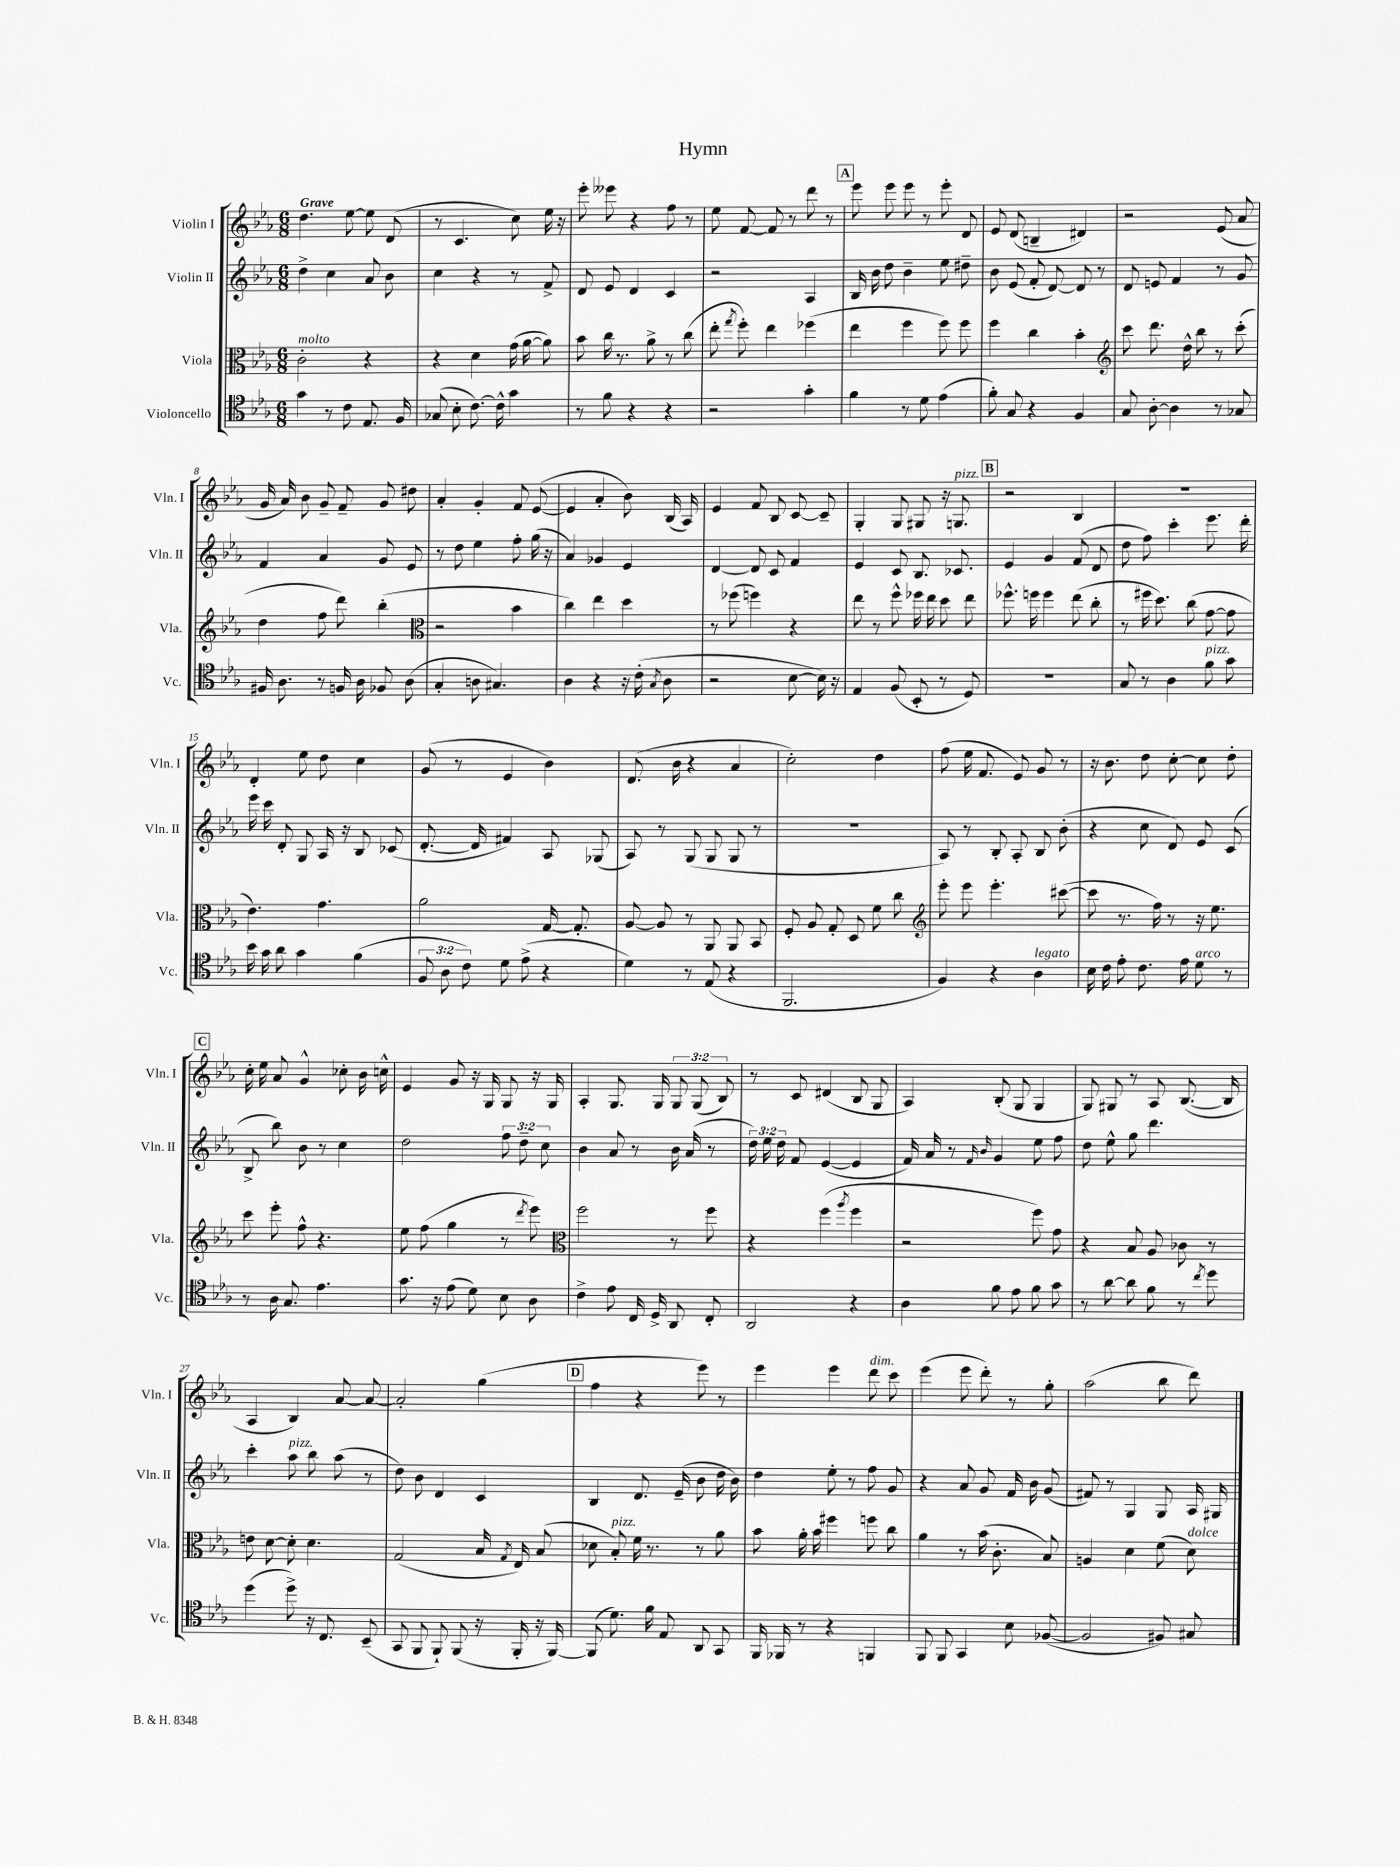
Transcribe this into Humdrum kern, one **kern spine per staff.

**kern	**kern	**kern	**kern
*part4	*part3	*part2	*part1
*staff4	*staff3	*staff2	*staff1
*I"Violoncello	*I"Viola	*I"Violin II	*I"Violin I
*I'Vc.	*I'Vla.	*I'Vln. II	*I'Vln. I
*clefC4	*clefC3	*clefG2	*clefG2
*k[b-e-a-]	*k[b-e-a-]	*k[b-e-a-]	*k[b-e-a-]
*M6/8	*M6/8	*M6/8	*M6/8
=1	=1	=1	=1
!	!	!	!LO:TX:a:B:t=Grave
!	!LO:TX:a:i:t=molto	!	!
4g\	2c'\	4dd^\	4.dd\
8r	.	4cc\	.
8c\	.	.	[8ee-\
8.E-/	4r	8a-/	8ee-\]
.	.	8b-\	(8d/
16F/	.	.	.
=2	=2	=2	=2
(8G-X/	4r	4cc\	8r
8B-'\	.	.	4.c/
[8.c\)	4d\	4r	.
16c^^\]	.	.	.
4g\	(16g\	8r	8cc\)
.	[16a-\	.	.
.	8a-\])	8f^/	16ee-\
.	.	.	16r
=3	=3	=3	=3
8r	8b-\	8d/	8eee-'\
8f\	16cc\	8e-/	8eee--X\
.	8.r	.	.
4r	.	4d/	4r
.	8a-^\	.	.
4r	8r	4c/	8ff\
.	(8cc\	.	8r
=4	=4	=4	=4
2r	8ee-'\	2r	8ee-\
.	8qgg/	.	.
.	8ff'\)	.	[8f/
.	4ee-\	.	8f/]
.	.	.	8r
4g'\	(4ff-X\	4A-/	8ddd\
.	.	.	8r
!!LO:REH:place=s1:t=A
=5	=5	=5	=5
4f\	4ee-\	16B-/	8eee-\
.	.	16b-\	.
.	.	8dd\	8eee-\
8r	4ff\	4b-~\	8eee-\
8d\	.	.	8r
(4e-\	8ff\)	8ee-\	8eee-'\
.	8ff\	8dd#X~\	8d/
=6	=6	=6	=6
8f'\)	4ff\	8b-\	8e-/
8G/	.	(8e-/	(8d/
4r	4cc\	8f'/	4Bn~/
.	.	[8d/)	.
4F/	4b-'\	8d/]	4d#X/)
.	.	8r	.
=7	=7	=7	=7
*	*clefG2	*	*
8G/	8ccc\	8d/	2r
[8A-'\	8.ddd\	8en/	.
4A-\]	.	4f/	.
.	16dd^^\	.	.
.	8bb-\	.	.
8r	8r	8r	(8e-/
8G-X/	(8ccc'\	8g/	8a-/
!!LO:LB:g=z
=8	=8	=8	=8
16F#X/	4dd\	4f/	16g/
8.A-\	.	.	16a-/)
.	.	.	8b-\
8r	8ff\	4a-/	8g~/
16Fn/	8ddd\)	.	8f~/
16A-\	.	.	.
8F-X/	(4bb-'\	8g/	8g/
(8A-\	.	8e-/	8dd#X\
=9	=9	=9	=9
*	*clefC3	*	*
4G'/	2r	8r	4a-'/
.	.	8dd\	.
8An\	.	4ee-\	4g'/
4.G#X/)	.	.	.
.	4b-\	8ff'\	8f/
.	.	(16gg\	([8e-/
.	.	16r	.
=10	=10	=10	=10
4A-\	4cc\)	4a-/)	4e-/]
4r	4ee-\	4g-X/	4a-'/
16r	4dd\	4e-/	8b-\)
(16c'\	.	.	.
8qG/	.	.	.
8A-\	.	.	(16B-/
.	.	.	16A-/)
=11	=11	=11	=11
2r	8r	[4d/	4e-/
.	(8ff-X\	.	.
.	4ffn\)	8d/]	8f/
.	.	8c/	8B-/
[8B-\	4r	4f/	[8c/
16B-\])	.	.	8c~/]
16r	.	.	.
=12	=12	=12	=12
4E-/	8ee-\	4e-/	4G'/
.	8r	.	.
(8F/	8ff^^\	8c/	8G/
8BB-'/	16ff-X\	8.B-/	8G#X/
.	16ee-\	.	.
8r	8dd\	.	16r
!	!	!	!LO:TX:a:i:t=pizz.
.	.	8.c-X/	8.Gn/
8D/)	8ee-\	.	.
!!LO:REH:place=s1:t=B
=13	=13	=13	=13
2.r	8.ff-X^^\	4e-/	2r
.	16ffn\	.	.
.	4ff\	4g/	.
.	(8ee-\	(8f/	4B-/
.	8cc'\	8d/	.
=14	=14	=14	=14
8G/	8r	8dd\	2.r
8r	16ff#X\	8ff\)	.
.	8.dd\)	.	.
4A-\	.	4ccc'\	.
.	(8cc\	.	.
!LO:TX:a:i:t=pizz.	!	!	!
8f\	[8g\	8.eee-\	.
8g\	8g\]	.	.
.	.	16ddd'\	.
!!LO:LB:g=z
=15	=15	=15	=15
16b-\	4.e-\)	16eee-\	4d'/
16g\	.	16ccc\	.
8a-\	.	8d'/	.
4g\	.	8G/	8ee-\
.	4.g\	16A-/	8dd\
.	.	16r	.
(4f\	.	8B-/	4cc\
.	.	(8c-X/	.
=16	=16	=16	=16
12F/	2a-\	[8.d'/	(8g/
12A-\	.	.	.
.	.	.	8r
12c\)	.	.	.
.	.	16d/]	.
8d\	.	4f#X/)	4e-/
(8e-^\	.	.	.
4r	[16G/	8A-/	4b-\)
.	8.G'/]	.	.
.	.	(8G-X/	.
=17	=17	=17	=17
4d\)	[8A-/	8A-/)	(8.d/
.	8A-/]	8r	.
.	.	.	16b-\
8r	8r	(8G/	4r
(8E-/	8AA-/	8G/	.
4r	8AA-/	8G/	4a-/
.	8BB-/	8r	.
=18	=18	=18	=18
2.FF/	8F'/	2.r	2cc'\)
.	8A-/	.	.
.	8G'/	.	.
.	8D/	.	.
.	8f\	.	4dd\
.	8cc\	.	.
=19	=19	=19	=19
*	*clefG2	*	*
4F/)	8eee-'\	8A-/)	(8ff\
.	8eee-\	8r	16ee-\
.	.	.	8.f/
4r	4.eee-'\	8B-'/	.
.	.	8A-'/	8e-/)
!LO:TX:a:i:t=legato	!	!	!
4A-\	.	8B-/	8g/
.	([8ccc#X\	(8b-'\	8r
=20	=20	=20	=20
16B-\	8ccc#\]	4r	16r
16c\	.	.	8.b-\
8e-'\	8.r	.	.
8.c\	.	8cc\	8dd\
.	16ff\)	.	.
.	8r	8d/)	[8cc'\
16e-\	.	.	.
!LO:TX:a:i:t=arco	!	!	!
8d\	16r	8e-/	8cc\]
.	8.ee-\	.	.
8r	.	(8c/	8dd'\
!!LO:LB:g=z
!!LO:REH:place=s1:t=C
=21	=21	=21	=21
8r	8ccc\	8B-^/	16cc'\
.	.	.	16ee-\
16A-\	8eee-'\	8bb-\)	8a-/
8.G/	.	.	.
.	8ff^^\	8b-\	4g^^/
4.e-\	4.r	8r	.
.	.	4cc\	8cc-X'\
.	.	.	16b-\
.	.	.	16ccn^^\
=22	=22	=22	=22
8.g\	8ee-\	2dd\	4e-/
.	(8ff\	.	.
16r	.	.	.
(8e-\	4gg\	.	8g/
8d\)	.	.	16r
.	.	.	16G/
8B-\	8r	12ff\	8G/
.	.	12dd~\	.
.	8qddd/	.	.
8A-\	8eee-\)	.	16r
.	.	12cc\	.
.	.	.	16G/
=23	=23	=23	=23
*	*clefC3	*	*
4c^\	2ff\	4b-\	4A-'/
8e-\	.	8a-/	8.G/
16C/	.	8r	.
16D^/	.	.	16G/
8AA-/	8r	16b-\	12G/
.	.	(16a-/	.
.	.	.	(12G/
8C'/	8ff\	8r	.
.	.	.	12B-/)
=24	=24	=24	=24
2AA-/	4r	24dd\)	8r
.	.	24ee-\	.
.	.	24dd\	.
.	.	8f/	8c/
.	(4ff\	([4e-/	(4d#X/
.	8qaa-/	.	.
4r	4ff\	4e-/]	8B-/
.	.	.	8G/
=25	=25	=25	=25
4A-\	2r	16f/)	4A-/)
.	.	16a-/	.
.	.	8r	.
.	.	16qqf/	.
.	.	16qqb-/	.
8f\	.	4g/	(8B-'/
8e-\	.	.	8G/
8f\	8ff\)	8ee-\	4G/
8g\	8g\	8ff\	.
=26	=26	=26	=26
8r	4r	8dd\	8G/)
[8a-\	.	8ee-^^\	8G#X/
8a-\]	8B-/	8gg\	8r
8f\	8A-/	4.ddd\	8A-/
8r	8c-X\	.	([8.B-/
8qcc/	.	.	.
8dd\	8r	.	.
.	.	.	16B-/]
!!LO:LB:g=z
=27	=27	=27	=27
(4dd\	8en\	4ccc'\	4A-/
.	[8d\	.	.
!	!	!LO:TX:a:i:t=pizz.	!
8dd^\)	8d'\]	8aa-\	4B-/)
16r	4.d\	8bb-\	.
8.C/	.	.	.
.	.	(8aa-\	[8a-/
(8BB-~/	.	8r	8a-/_
=28	=28	=28	=28
8GG/	(2G/	8dd\)	2a-'/]
8FF/	.	8b-\	.
8FF`/)	.	4d/	.
(8FF/	.	.	.
16r	16B-/	4c/	(4gg\
.	8qG/	.	.
16FF'/	16E-/)	.	.
16r	(8B-/	.	.
[16FF/)	.	.	.
!!LO:REH:place=s1:t=D
=29	=29	=29	=29
(8FF/]	8d-X\	4B-/	4ff\
!	!LO:TX:a:i:t=pizz.	!	!
8.d\)	8B-'/)	.	.
.	16f\	8.d/	4r
16f\	8.r	.	.
8E-/	.	.	.
.	.	(16e-~/	.
8AA-/	8r	8b-\	8eee-\)
8GG/	8a-\	16dd\	8r
.	.	16b-\)	.
=30	=30	=30	=30
16FF/	8b-\	4dd\	4eee-\
16FF-X/	.	.	.
8r	16a-'\	.	.
.	16b-\	.	.
4r	4ff#X\	8ee-'\	4eee-\
.	.	8r	.
!	!	!	!LO:TX:a:i:t=dim.
4FFn/	8ffn\	8ff\	8ddd\
.	8cc\	8g/	8ccc\
=31	=31	=31	=31
8FF/	4a-\	4r	(4eee-\
8FF/	.	.	.
4GG/	8r	8a-/	8eee-\
.	(16b-\	8g/	8ddd'\)
.	8.c'\	.	.
8B-\	.	16f/	8r
.	.	16b-\	.
([8F-X/	8B-/)	(8g/	8gg'\
=32	=32	=32	=32
2F-/]	4An/	8f#X/)	(2aa-\
.	.	8r	.
.	4d\	4G/	.
8F#X/)	(8f\	8G/	8bb-\
!	!LO:TX:a:i:t=dolce	!	!
8G#X/	8d\)	16A-/	8ddd\)
.	.	16G#X/	.
==	==	==	==
*-	*-	*-	*-
